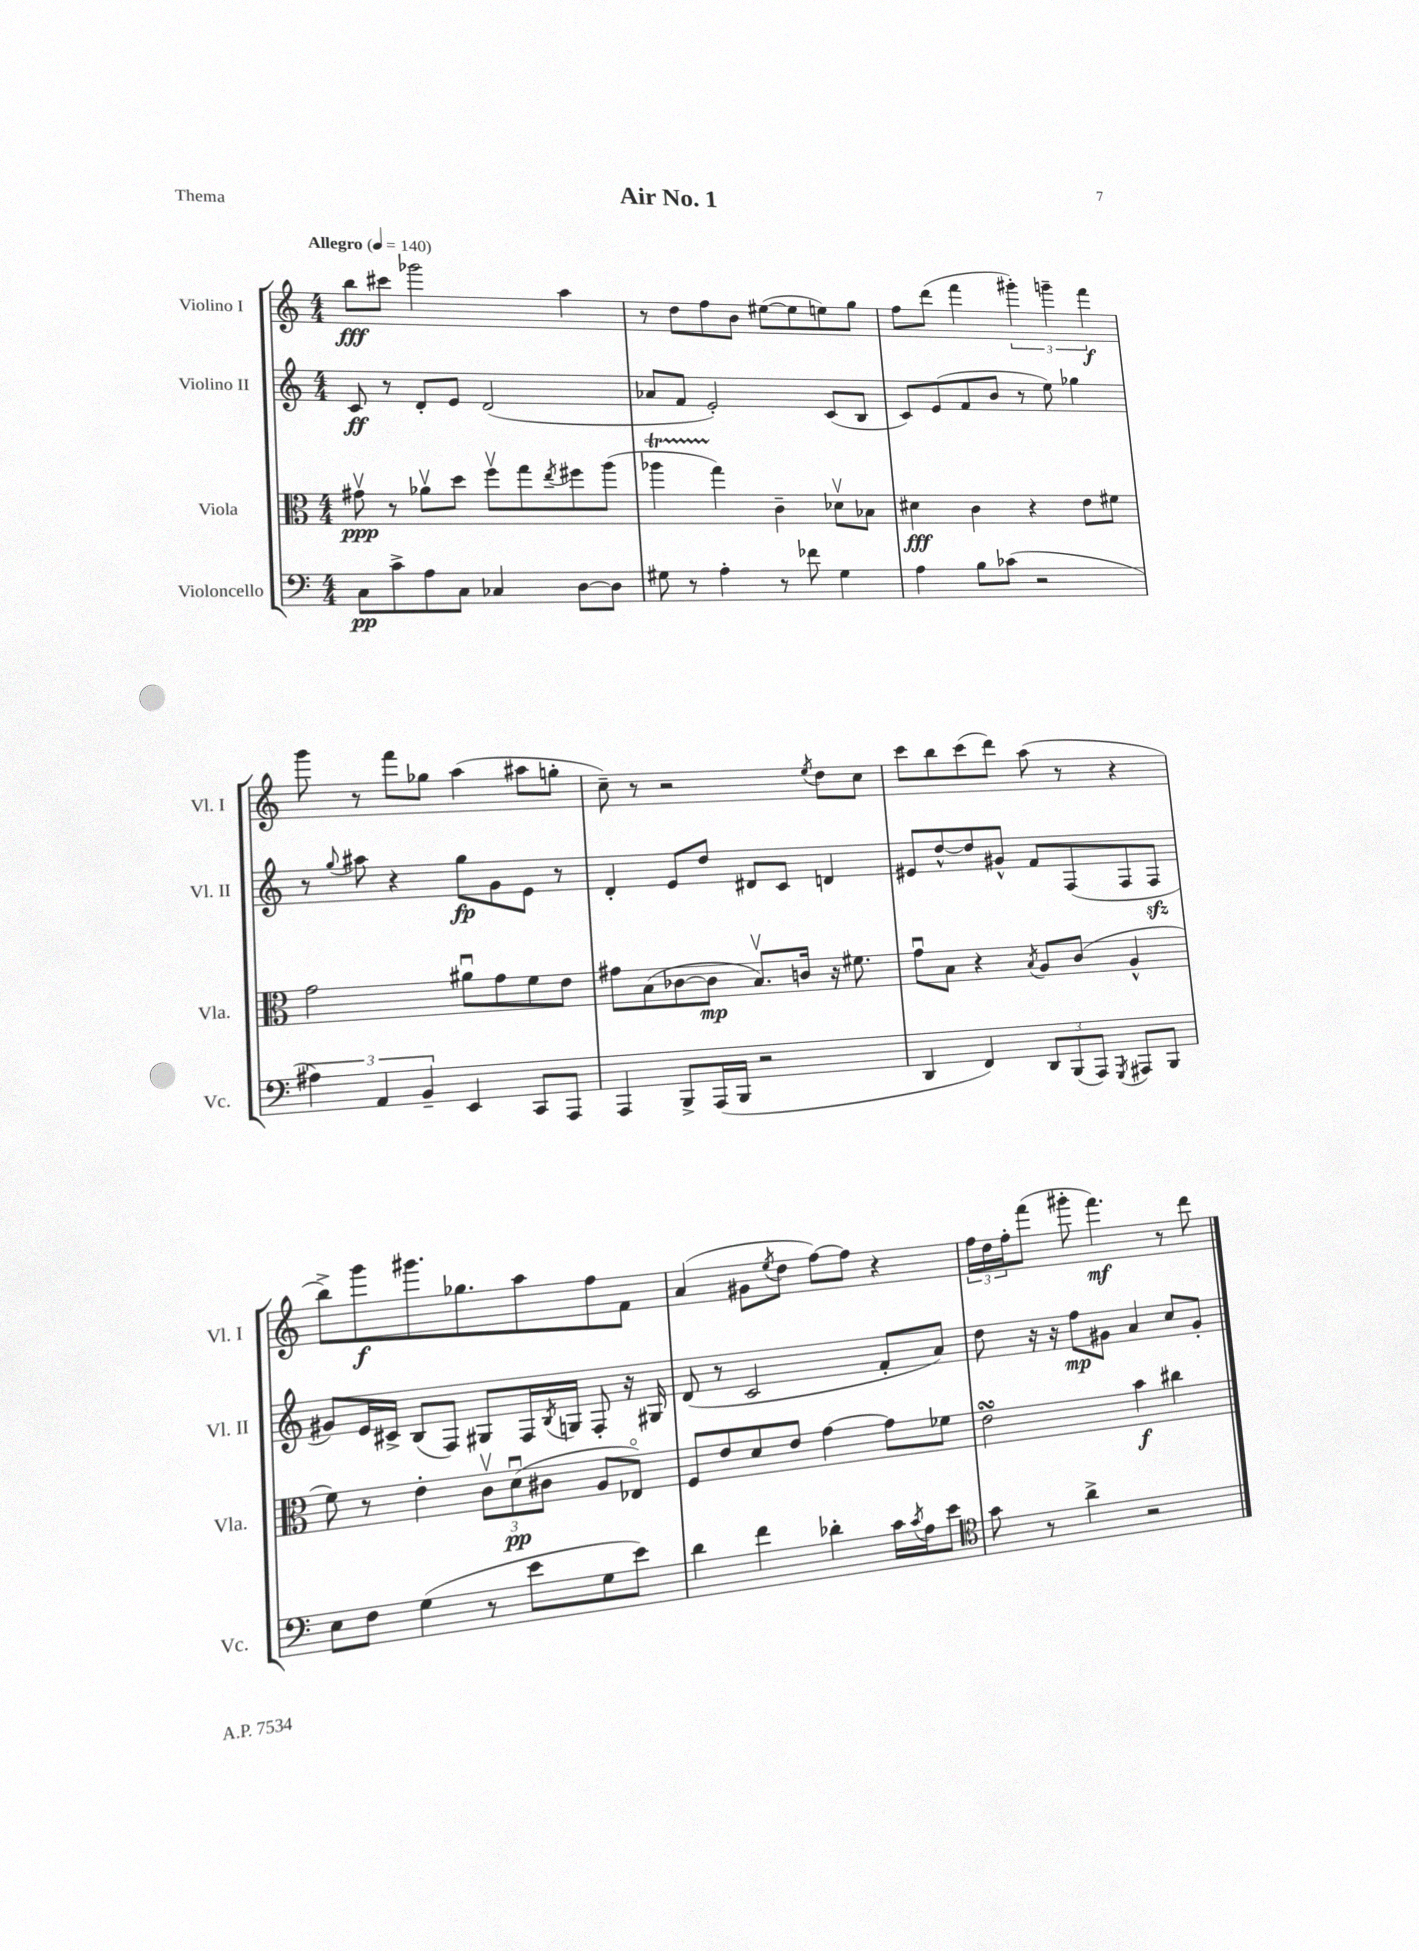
\header { title = "Air No. 1" piece = "Thema" }
<<
\new StaffGroup <<
\new Staff = "s0" \with { instrumentName = "Violino I" shortInstrumentName = "Vl. I" } {
    \clef treble \key c \major \numericTimeSignature \time 4/4 \tempo "Allegro" 4 = 140
    b''8\fff cis'''8 ges'''2 a''4 |
    r8 d''8 f''8 b'8 eis''8~( eis''8 e''8) g''8 |
    f''8 d'''8( f'''4 \tuplet 3/2 { gis'''4-.) g'''4-- f'''4\f } |
    g'''8 r8 f'''8 ges''8 a''4( ais''8 g''8-. |
    c''8--) r8 r2 \acciaccatura { e''8 } d''8 c''8 |
    c'''8 b''8 c'''8( d'''8) a''8( r8 r4 |
    b''8->) g'''8\f gis'''8. ges''8. a''8 f''8 f'8 |
    a'4( gis'8 \acciaccatura { e''8 } d''8 f''8~) f''8 r4 |
    \tuplet 3/2 { f''16 d''16 f''16-. } f'''8( gis'''8-. f'''4.\mf) r8 d'''8 \bar "|." |
}
\new Staff = "s1" \with { instrumentName = "Violino II" shortInstrumentName = "Vl. II" } {
    \clef treble \key c \major \numericTimeSignature \time 4/4
    c'8\ff r8 d'8-. e'8 d'2( |
    aes'8 f'8 e'2-.) c'8( b8 |
    c'8) e'8( f'8 b'8 r8 e''8) ges''4 |
    r8 \appoggiatura { g''8 } ais''8 r4 g''8\fp g'8 e'8 r8 |
    d'4-. e'8 d''8 dis'8 c'8 d'4 |
    eis'8 d''8~-^ d''8 gis'8-^ f'8 f8( f8 f8\sfz |
    gis'8) e'16 cis'16-> b8( f8) gis8 f16 \acciaccatura { b8 } g16 f8-. r16 gis16 |
    d'8( r8 c'2 f'8-. a'8) |
    d''8 r16 r16 f''8\mp gis'8 a'4 c''8 gis'8-. \bar "|." |
}
\new Staff = "s2" \with { instrumentName = "Viola" shortInstrumentName = "Vla." } {
    \clef alto \key c \major \numericTimeSignature \time 4/4
    gis'8\upbow\ppp r8 aes'8\upbow d''8 f''8\upbow g''8 \acciaccatura { e''8 } fis''8 a''8( |
    aes''4\startTrillSpan g''4\stopTrillSpan) c'4-- des'8\upbow bes8 |
    dis'4\fff c'4 r4 e'8 fis'8 |
    g'2 ais'8\downbow g'8 f'8 e'8 |
    gis'8 b8( ces'8~ ces'8\mp b8.\upbow) c'16 r16 fis'8. |
    g'8\downbow b8 r4 \acciaccatura { b8 } a8 c'8( a4-^ |
    f'8) r8 e'4-. \tuplet 3/2 { c'8\upbow d'8\downbow\pp( cis'8 } a8 ees8\flageolet) |
    f8 e'8 d'8 e'8 g'4~ g'8 fes'8 |
    e'2\turn b'4\f cis''4 \bar "|." |
}
\new Staff = "s3" \with { instrumentName = "Violoncello" shortInstrumentName = "Vc." } {
    \clef bass \key c \major \numericTimeSignature \time 4/4
    c8\pp c'8-> a8 c8 ces4 d8~ d8 |
    gis8 r8 a4-. r8 fes'8 gis4 |
    a4 b8 ces'8( r2 |
    \tuplet 3/2 { ais4) a,4 b,4-- } e,4 c,8 a,,8 |
    a,,4 b,,8-> a,,16( b,,16 r2 |
    d,4 f,4) \tuplet 3/2 { d,8 b,,8( a,,8) } \acciaccatura { g,,8 } ais,,8 b,,8 |
    e8 f8 g4( r8 e'8 g8 e'8) |
    d'4 f'4 des'4-. c'16 \acciaccatura { c'8 } a16 e'8 |
    \clef tenor g'8 r8 a'4-> r2 \bar "|." |
}
>>
>>
\layout { \context { \Score \remove "Bar_number_engraver" } }
